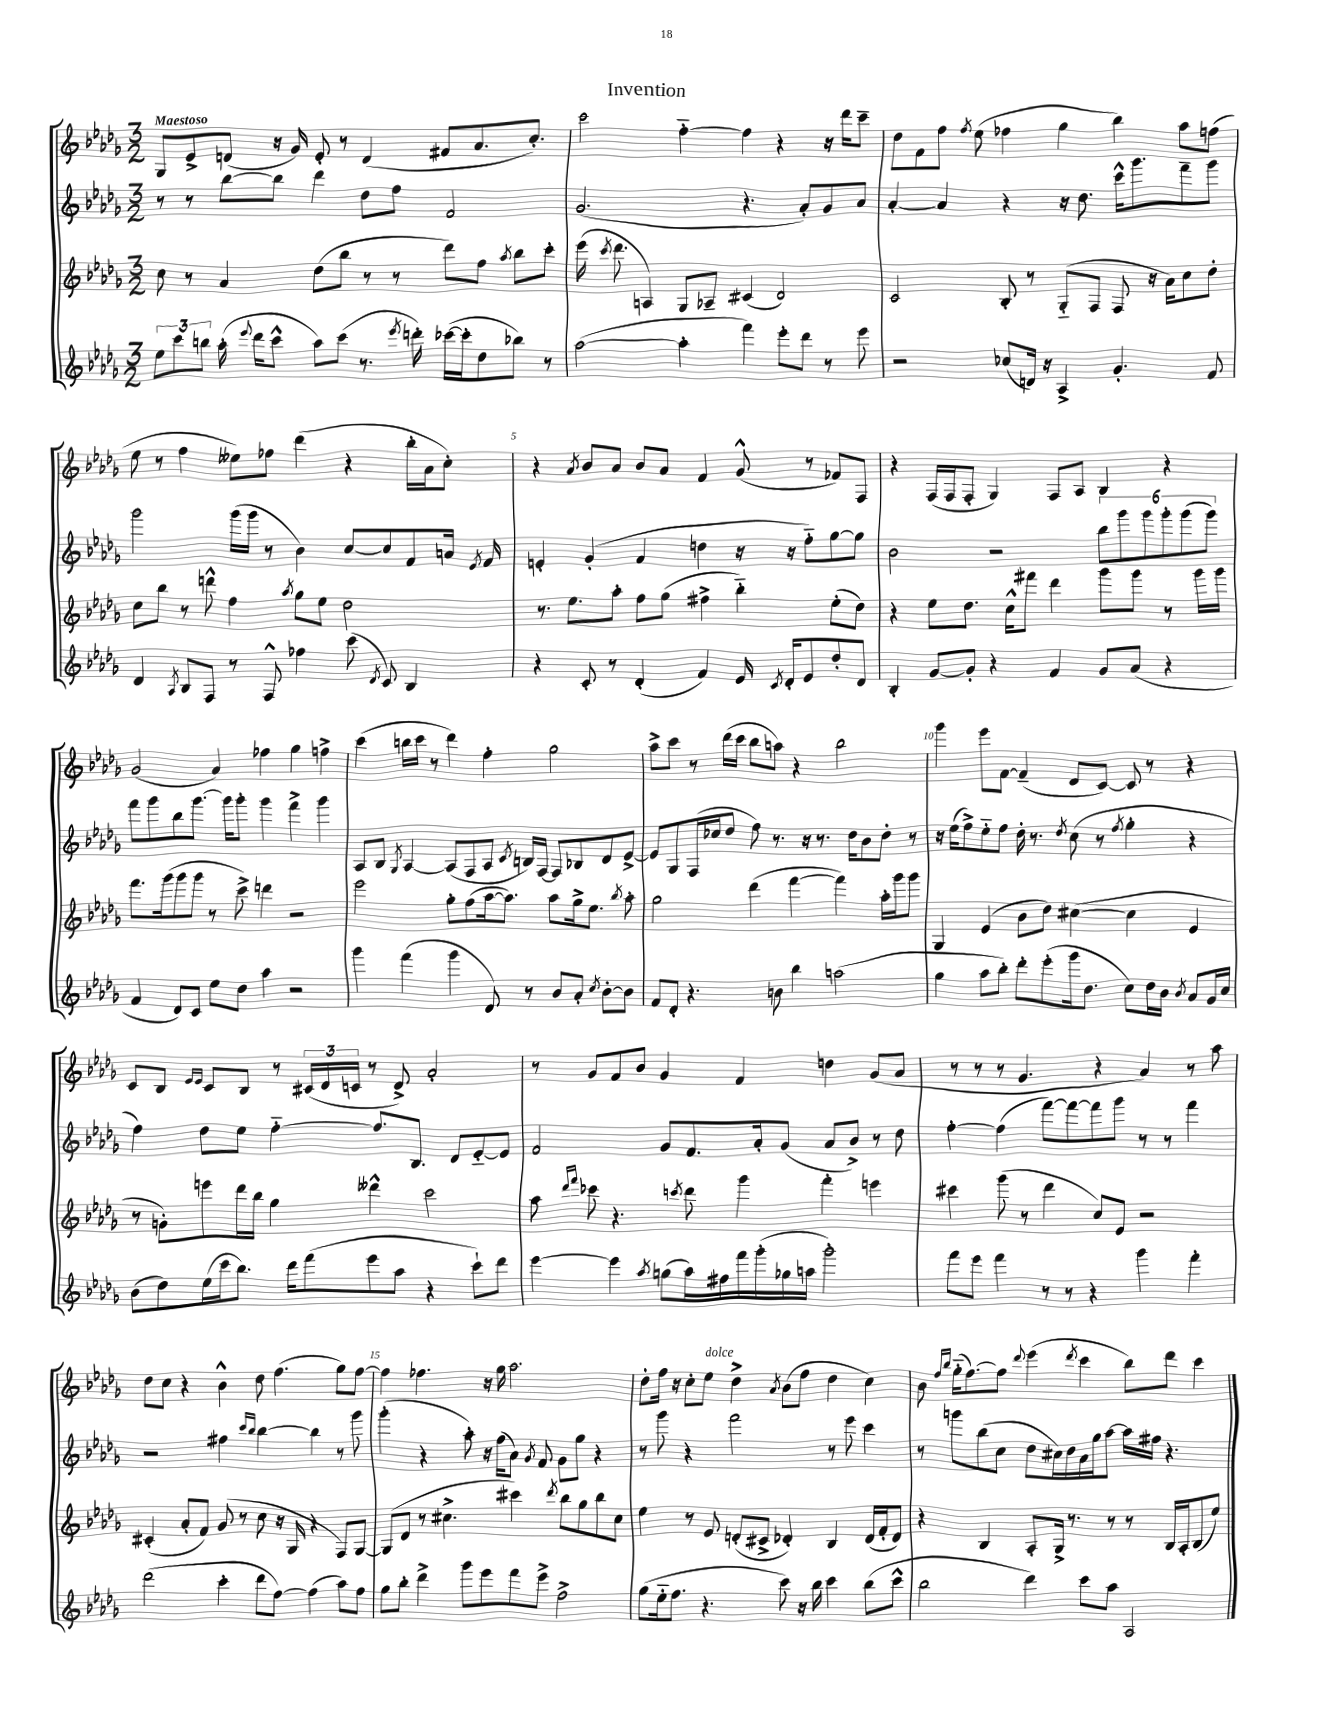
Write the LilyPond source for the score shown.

\header { title = "Invention" }
<<
\new StaffGroup <<
\new Staff = "s0" {
    \clef treble \key des \major \numericTimeSignature \time 3/2 \tempo "Maestoso"
    \autoBeamOff ges8[ ees'8-> d'8]( r16 ges'16) ees'8-. r8 d'4( fis'8[ aes'8. c''8.]-.) |
    c'''2 f''4~-_ f''4 r4 r16 des'''16[ c'''8]-- |
    des''8[ f'8 f''8] \acciaccatura { f''8 } ees''8( fes''4 ges''4 bes''4) aes''8[ f''8]( |
    ees''8 r8 f''4 eeses''8[) fes''8] des'''4( r4 bes''16[-. aes'16 c''8]-.) |
    r4 \acciaccatura { aes'8 } bes'8[ aes'8] bes'8[ aes'8] f'4 ges'8-^( r8 fes'8[) f8] |
    r4 f16[( f16 f8]-. ges4) f8[ aes8] bes4 r4 |
    ges'2( aes'4) fes''4 ges''4 f''4-> |
    c'''4( b''16[ c'''16] r8 des'''4) f''4-. ges''2 |
    aes''8[-> c'''8] r8 des'''16[( c'''16] bes''8[ a''8]) r4 bes''2 |
    ges'''4 ees'''8[ f'8]~ f'4--( des'8[ c'8]~) c'8 r8 r4 |
    c'8[ bes8] \grace { ees'16[ ees'16] } c'8[ bes8] r8 \tuplet 3/2 { cis'16[( des'16 c'16] } r8 des'8->) aes'2-. |
    r8 ges'8[ f'8 bes'8] ges'4 f'4 d''4 ges'8[( aes'8] |
    r8 r8 r8 ges'4. r4 aes'4) r8 aes''8 |
    des''8[ c''8] r4 bes'4-^ des''8 f''4.( ges''8[) f''8]~ |
    f''4 fes''4. r16 ges''16 aes''2. |
    des''8[-. f''16] r16 c''8[-. ees''8]^\markup { \italic "dolce" } des''4-> \acciaccatura { aes'8 } bes'8[( f''8] des''4 c''4) |
    bes'8 \grace { f''16[ bes''16] } ges''16[-_( f''8.~) f''8] \appoggiatura { des'''8 } ees'''4( \acciaccatura { des'''8 } c'''4 bes''8[) des'''8] c'''4 \bar "|." |
}
\new Staff = "s1" {
    \clef treble \key des \major \numericTimeSignature \time 3/2
    \autoBeamOff r8 r8 bes''8[~ bes''8] des'''4 des''8[ f''8] f'2 |
    ges'2.( r4. aes'8[-.) ges'8 aes'8] |
    aes'4~-. aes'4 r4 r16 des''8. c'''16[-^ ges'''8. f'''8-- ges'''8] |
    ges'''2 ges'''16[( ges'''16] r8 bes'4) c''8[~ c''8 f'8 a'16] \acciaccatura { ees'8 } f'16 |
    e'4-. ges'4-.( f'4 d''4 r16 r16 f''8[-_) ges''8~ ges''8] |
    bes'2 r2 \tuplet 6/4 { bes''8[ ges'''8 ges'''8 ges'''8-. ges'''8( ges'''8]) } |
    f'''8[ ges'''8 bes''8 ges'''8.]~ ges'''16[ ges'''8]-. ges'''4 f'''4-> ges'''4 |
    aes8[ bes8] \acciaccatura { ges8 } aes4~ aes8[( f8 aes8] \acciaccatura { c'8 } b16[) f16]~ f8[ bes8 des'8 ees'8]~-> |
    ees'8[ ges8 f16( ces''16 des''8] f''8) r8. r16 r8. des''16[ bes'8 des''8]-. r8 |
    r16 ees''16[( f''8->) ees''8-_ f''8] des''16-. r8. \acciaccatura { des''8 } c''8( r8 \acciaccatura { f''8 } ges''4-. r4 |
    f''4) des''8[ ees''8] f''4~-_ f''8.[ bes8.] des'8[ ees'8~-_ ees'8] |
    f'2 ges'8[ f'8. aes'16-. ges'8]( aes'8[ bes'8]->) r8 des''8 |
    f''4~-. f''4( f'''8[~) f'''8~ f'''8 ges'''8] r8 r8 f'''4 |
    r2 fis''4 \grace { c'''16[ bes''16] } bes''4~ bes''4 r8 ges'''8 |
    ges'''4-.( r4 aes''8-.) r16 f''16[( aes'8]) \acciaccatura { ges'8 } f'8 ges'8[ ges''8] r4 |
    r8 ges'''8 r4 f'''2 r8 ees'''8 c'''4 |
    r8 g'''8[ bes''8( c''8] des''8[ cis''16) des''16 aes'16 ges''16 aes''8]~ aes''16[ fis''16] r4. \bar "|." |
}
\new Staff = "s2" {
    \clef treble \key des \major \numericTimeSignature \time 3/2
    \autoBeamOff c''8 r8 aes'4 des''8[( bes''8] r8 r8 des'''8[) f''8] \acciaccatura { aes''8 } bes''8[ c'''8]-. |
    ees'''16( \acciaccatura { c'''8 } des'''8. a4) ges8[ aes8]-- cis'4( des'2) |
    c'2 bes8-. r8 ges8[-_( f8] f8 r16 aes'16[) c''8 des''8]-. |
    c''8[ bes''8] r8 d'''8-^ f''4 \acciaccatura { aes''8 } ges''8[ ees''8] des''2 |
    r8. ees''8.[ aes''8]-. f''8[ ges''8]( fis''4-> bes''4-_) ees''8[-.( des''8]) |
    r4 ees''8[ des''8.] c''16[-^ fis'''8] des'''4 ges'''8[ ges'''8] r8 ges'''16[ ges'''16] |
    f'''8.[ ges'''16( ges'''8 ges'''8] r8 c'''8->) d'''4 r2 |
    ees'''2 ges''8[-. f''8( aes''16~ aes''8.]) aes''8[ ges''16-> ees''8.] \acciaccatura { bes''8 } aes''8-. |
    ges''2 des'''4( f'''4~ f'''4) aes''16[-. ges'''16 ges'''8] |
    ges4 ees'4( bes'8[ des''8]) cis''4~( cis''4 ees'4 |
    r8 g'8[-.) e'''8 des'''16 bes''16] ges''4 deses'''4-^ c'''2 |
    aes''8 \grace { des'''16[ f'''16] } ces'''8 r4. \acciaccatura { c'''8 } des'''8 ges'''4 f'''4-. e'''4 |
    cis'''4 ges'''8( r8 des'''4 c''8[) ees'8] r2 |
    cis'4-.( aes'8[-. f'8]) ges'8( r8 c''8 r16 ges16 r4 f8[) ges8]~ |
    ges8[( des'8] r8 cis''4.-> cis'''4) \acciaccatura { des'''8 } bes''8[ ges''8 bes''8 cis''8] |
    ees''4 r8 ees'8 d'8[-.( cis'8]-> des'4-.) bes4 des'16[( f'16-. des'8]) |
    r4 bes4 aes8[-. ges16]-> r8. r8 r8 bes16[ aes16-. bes8( ees''8]) \bar "|." |
}
\new Staff = "s3" {
    \clef treble \key des \major \numericTimeSignature \time 3/2
    \autoBeamOff \tuplet 3/2 { ees''8[ c'''8 b''8] } aes''16-.( \appoggiatura { ees'''8 } des'''16[ c'''8]-^ aes''8[) c'''8]( r8. \acciaccatura { ees'''8 } d'''16-.) ces'''16[~( ces'''16-. des''8 bes''8]) r8 |
    aes''2~( aes''4-. f'''4) ees'''8[-. des'''8] r8 ees'''8 |
    r2 ces''8[( d'16]) r16 aes4-> ges'4.-. f'8 |
    des'4 \acciaccatura { aes8 } bes8[ f8] r8 f8-^ fes''4 c'''8( \acciaccatura { des'8 } c'8) bes4 |
    r4 c'8-. r8 des'4-.( f'4) ees'16 \acciaccatura { c'8 } des'16[-. ees'8 des''8-. des'8] |
    bes4-. ges'8[~ ges'8]-. r4 f'4 ges'8[ aes'8]( r4 |
    f'4 des'8[) c'8] ees''8[ des''8] aes''4 r2 |
    ges'''4 f'''4( ges'''4 des'8) r8 bes'8[ aes'8]-. \acciaccatura { c''8 } bes'8[~-. bes'8] |
    f'8[ des'8]-. r4. b'8 bes''4 a''2( |
    ges''4 aes''8[ bes''8]-.) des'''8[-. ees'''8-.( ges'''16 des''8.] c''8[) des''16 bes'16] \acciaccatura { bes'8 } aes'8[ ges'16 c''16] |
    bes'8[( des''8) ees''16( c'''16 bes''8.]) des'''16[ f'''8( ees'''8 aes''8] r4 c'''8[-!) des'''8] |
    ees'''4~ ees'''4 \acciaccatura { aes''8 } g''8[( aes''16) fis''16 f'''16 ges'''16-.( ges''16 a''16] ges'''2-.) |
    f'''8[ ees'''8] f'''4 r8 r8 r4 ges'''4 f'''4-. |
    des'''2( c'''4-. des'''8[ f''8]~) f''4( aes''8[) f''8] |
    ges''8[ bes''8]-. des'''4-> ges'''8[ ees'''8 f'''8 ees'''8]-> f''2-> |
    ges''8[( ees''16-_ f''8.] r4. c'''8) r16 bes''16 c'''4 bes''8[( c'''8]-^ |
    bes''2 des'''4) c'''8[ aes''8] aes2 \bar "|." |
}
>>
>>
\layout { \context { \Score \override BarNumber.break-visibility = ##(#f #t #t) barNumberVisibility = #(every-nth-bar-number-visible 5) } }
